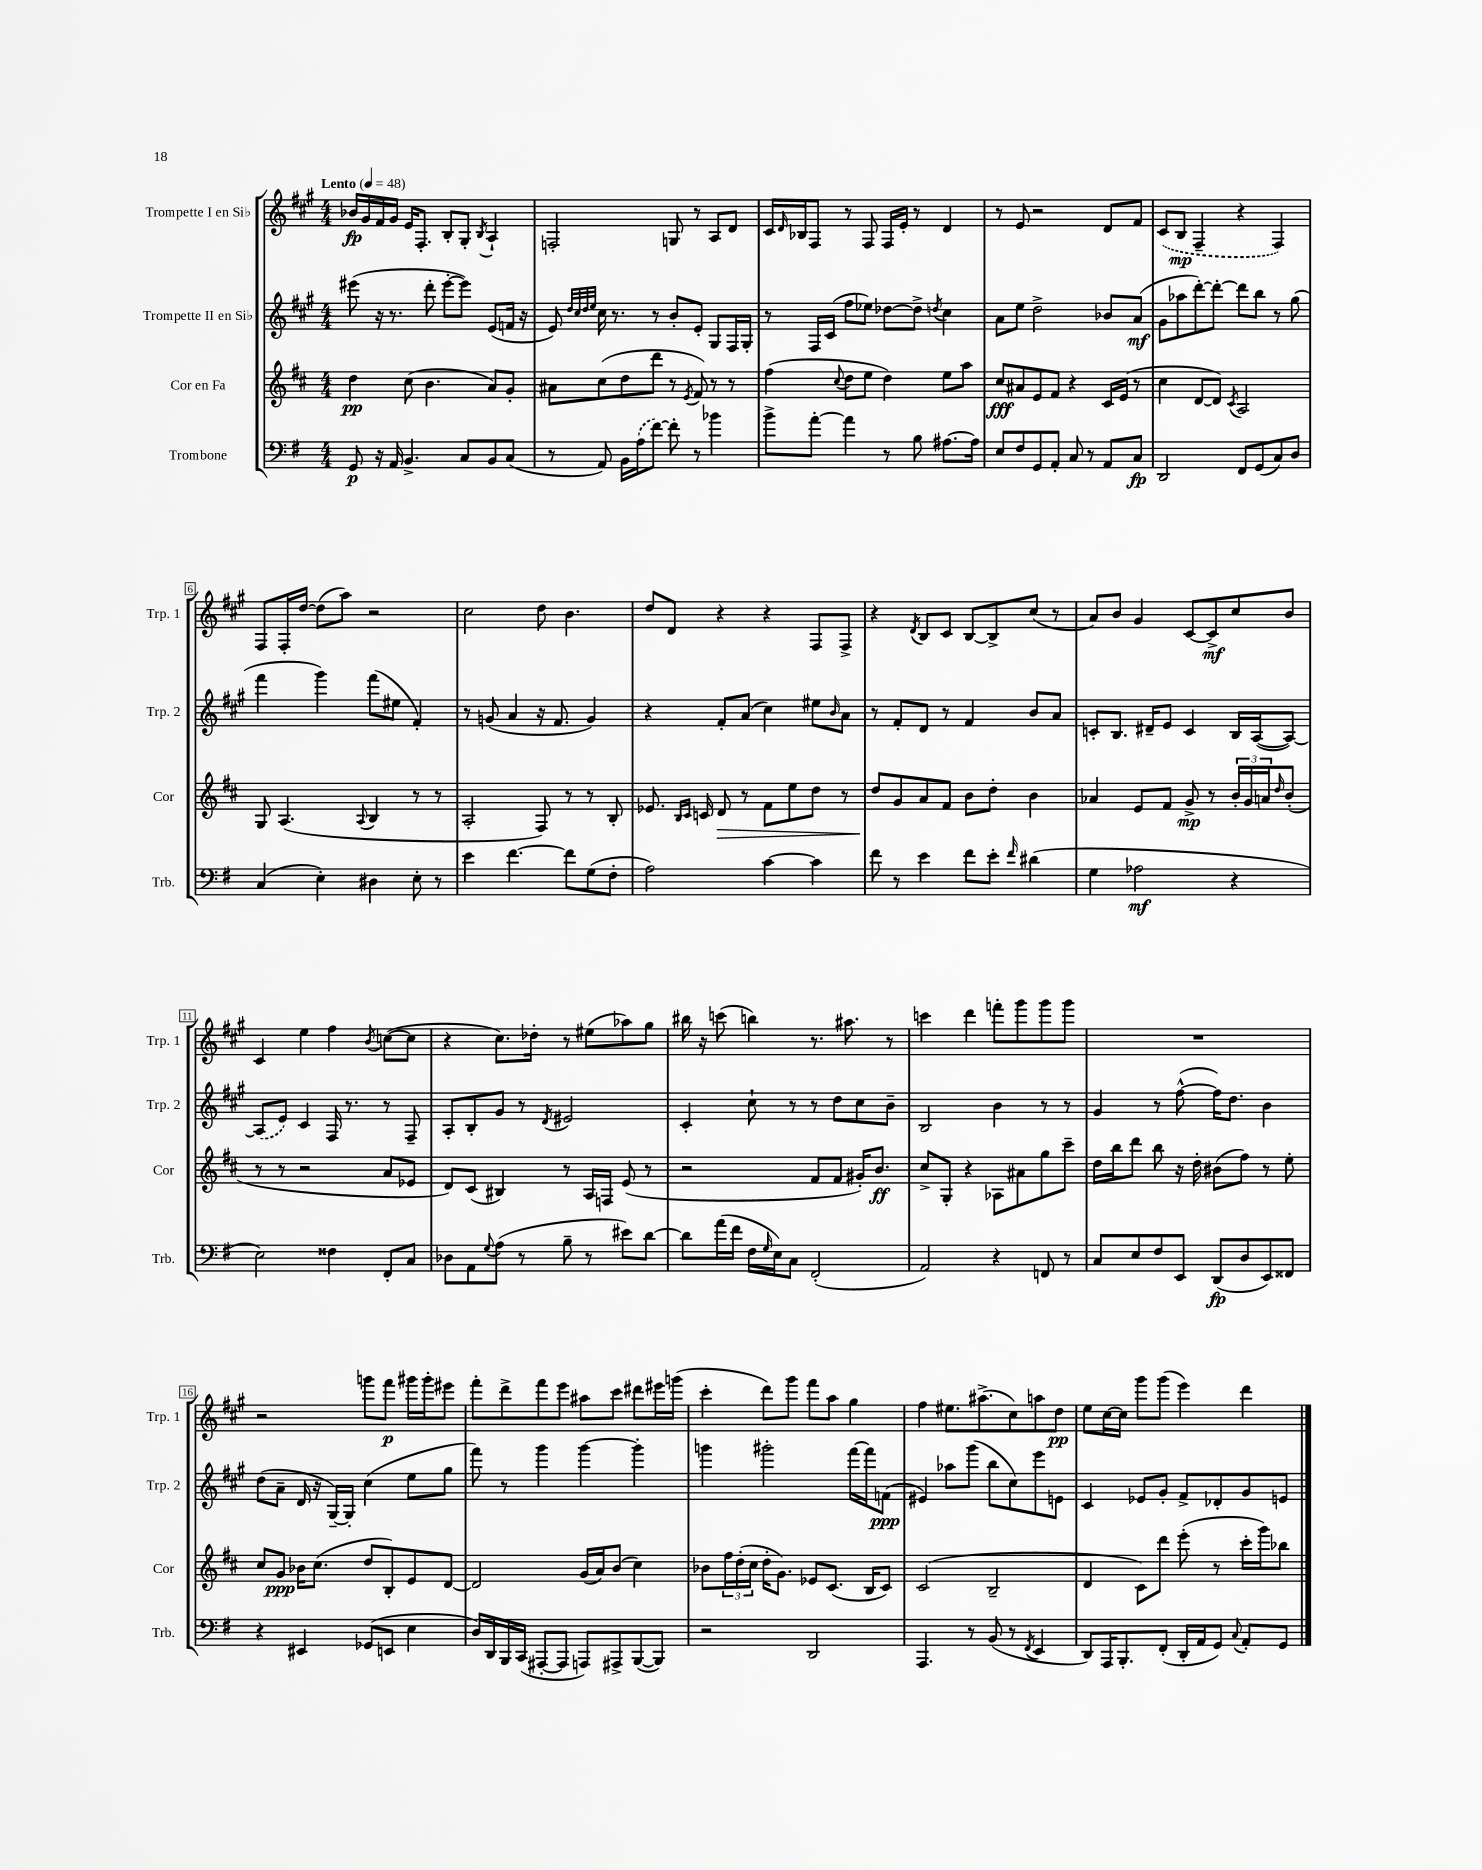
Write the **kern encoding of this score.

**kern	**kern	**kern	**kern
*staff4	*staff3	*staff2	*staff1
*clefF4	*clefG2	*clefG2	*clefG2
*k[f#]	*k[f#c#]	*k[f#c#g#]	*k[f#c#g#]
*M4/4	*M4/4	*M4/4	*M4/4
*MM48	*MM48	*MM48	*MM48
8GG	4dd	(8eee#	16b-
.	.	.	16g#
16r	.	16r	16f#
16AA	.	8.r	16g#
4.BB^	(8cc#	.	16e
.	.	.	8.F#'
.	4.b	8ddd'	.
.	.	[8eee#'	8B'
8C	.	8eee#])	8G#'
.	.	.	8qB
8BB	8a)	(8e	4A`
(8C	8g'	16f	.
.	.	16r	.
=	=	=	=
8r	8a#	8e)	2F'
.	.	32qqdd	.
.	.	32qqcc#	.
.	.	32qqdd	.
.	.	32qqee	.
8AA)	(8cc#	16cc#	.
.	.	8.r	.
16BB	8dd	.	.
(16A	.	.	.
[8f#)	8ddd	8r	.
8f#']	8r	8b'	8G
.	8qe	.	.
8r	8f#)	8e'	8r
4b-	8r	8G#	8A
.	8r	16F#	8d
.	.	16G#'	.
=	=	=	=
8b^	(4ff#	8r	16c#
.	.	.	16qqd
.	.	.	16B-
[8a'	.	16F#	8F#
.	.	(16c#	.
.	8qqcc#	.	.
4a]	8dd	8ff#	8r
.	8ee	8ee-)	8F#
8r	4dd)	[8dd-	16F#
.	.	.	16e'
8B	.	8dd-^]	8r
.	.	8qdd	.
[8.A#	8ee	4cc#	4d
.	8aa	.	.
16A#]	.	.	.
=	=	=	=
8E	8cc#	8a	8r
8F#	8a#	8ee	8e
8GG	8e	2dd^	2r
8AA'	8f#	.	.
8C	4r	.	.
8r	.	.	.
8AA	16c#	8b-	8d
.	(16e	.	.
8C	8r	(8a	8f#
=	=	=	=
2DD	4cc#	8g#	(8c#
.	.	8aa-	8B
.	[8d	[8ddd')	4F#~
.	8d])	8ddd'_	.
.	8qc#	.	.
8FF#	2A	8ddd]	4r
(8GG	.	8bb	.
8C)	.	8r	4F#)
8D	.	(8gg#	.
=	=	=	=
(4C	8G	4fff#	8F#
.	(4.A	.	16F#'
.	.	.	[16dd
4E')	.	4ggg#)	(8dd]
.	.	.	8aa)
.	8qqA	.	.
4D#	4B	(8fff#	2r
.	.	8ee#	.
8E'	8r	4f#')	.
8r	8r	.	.
=	=	=	=
4e	2A'	8r	2cc#
.	.	(8g	.
[4.f#	.	4a	.
.	8F#)	16r	8dd
.	.	8.f#	.
8f#]	8r	.	4.b
(8G	8r	4g)	.
8F#'	8B'	.	.
=	=	=	=
2A)	8.e-	4r	8dd
.	.	.	8d
.	16qqB	.	.
.	16qqc#	.	.
.	16c	.	.
.	8d	8f#'	4r
.	8r	(8a	.
[4c	8f#	4cc#)	4r
.	8ee	.	.
4c]	8dd	8ee#	8F#
.	.	16qqb	.
.	8r	8a	8F#^
=	=	=	=
8f#	8dd	8r	4r
8r	8g	8f#'	.
.	.	.	8qd
4e	8a	8d	8B
.	8f#	8r	8c#
8f#	8b	4f#	[8B
8e'	8dd'	.	8B^]
16qqf#	.	.	.
(4d#	4b	8b	(8cc#
.	.	8a	8r
=	=	=	=
4G	4a-	8c'	8a)
.	.	8.B	8b
2A-	8e	.	4g#
.	.	16d#~	.
.	8f#	8e	.
.	8g^	4c	[8c#
.	8r	.	8c#^]
4r	24b'	16B	8cc#
.	24g	.	.
.	.	([16A	.
.	24a	.	.
.	16qqdd	.	.
.	(8b'	8A_)	8b
=	=	=	=
2E)	8r	(8A]	4c#
.	8r	8e)	.
.	2r	4c#	4ee
4F##	.	16F#	4ff#
.	.	8.r	.
.	.	.	8qb
8FF#'	8a	8r	([8cc
8C	8e-	8F#~	8cc]
=	=	=	=
8D-	8d)	8A'	4r
8AA	(8c#	8B'	.
8qqG	.	.	.
(8A	4B#)	8g#	8.cc#)
8r	.	8r	.
.	.	.	16dd-'
.	.	8qd	.
8B~	8r	2e#	8r
8r	16A	.	(8ee#
.	16F	.	.
8e#)	(8e	.	8aa-)
[8d	8r	.	8gg#
=	=	=	=
8d]	2r	4c#'	16bb#
.	.	.	16r
(16a	.	.	(8ccc
16f#	.	.	.
16F#	.	8cc#`	4bb)
16qqG	.	.	.
16E)	.	.	.
8C	.	8r	.
(2FF#'	8f#	8r	8.r
.	8f#	8dd	.
.	.	.	8.aa#
.	16g#')	8cc#	.
.	8.b	.	.
.	.	8b~	8r
=	=	=	=
2AA)	8cc#^	2B	4ccc
.	8G'	.	.
.	4r	.	4ddd
4r	8A-	4b	8fff'
.	8a#	.	8ggg#
8FF	8gg	8r	8ggg#
8r	8ccc#~	8r	8ggg#
=	=	=	=
8C	16dd	4g#	1r
.	16bb	.	.
8E	8ddd	.	.
8F#	8bb	8r	.
8EE	16r	([8ff#^^	.
.	16dd'	.	.
(8DD	(8b#	16ff#])	.
.	.	8.dd	.
8D	8ff#)	.	.
8EE)	8r	4b	.
8FF##	8ee'	.	.
=	=	=	=
4r	8cc#	(8dd	2r
.	8g	8a~	.
4EE#	16b-	16d	.
.	(8.cc#	16r	.
.	.	[16G#~)	.
.	.	16G#']	.
(8GG-	8dd	(4cc#	8ggg
8EE	8B')	.	8fff#
4E	8e	8ee	16ggg#
.	.	.	16ggg#'
.	[8d	8gg#	8eee#
=	=	=	=
16D)	2d]	8fff#)	8fff#'
16DD	.	.	.
16BBB	.	8r	8ddd^
(16CC	.	.	.
[8AAA#'	.	4ggg#	8fff#
8AAA#]	.	.	8eee
8AAA)	(16g	[4ggg#	8aa#
.	16a)	.	.
8AAA#^	(8b	.	8ccc#
([8BBB	4cc#)	4ggg#']	8ddd#
8BBB])	.	.	16eee#
.	.	.	(16ggg
=	=	=	=
2r	8b-	4ggg	4ccc#'
.	24ff#	.	.
.	(24dd'	.	.
.	24cc#	.	.
.	16dd'	2ggg#'	8ddd)
.	8.g)	.	.
.	.	.	8ggg#
2DD	8e-	.	8fff#
.	(8.c#	.	8aa
.	.	[16fff#	4gg#
.	16B	16fff#]	.
.	8c#)	(8f	.
=	=	=	=
4.AAA	(2c#	4e#)	4ff#
.	.	8aa-	8.ee#
8r	.	(8ggg#	.
.	.	.	(8.aa#^
(8BB	2B~	8bb	.
8r	.	8cc#)	8cc#)
8qFF#	.	.	.
4EE	.	8eee	8aa
.	.	8e	8dd
=	=	=	=
8DD)	4d	4c#	8ee
16AAA	.	.	[16cc#
8.BBB'	.	.	16cc#]
.	8c#)	8e-	8ggg#
(8FF#'	8ddd	8g#'	(8ggg#
16DD'	(8eee'	8f#^	4eee)
16AA	.	.	.
8GG)	8r	8d-'	.
8qqC	.	.	.
8AA'	16ccc#'	8g#	4ddd
.	16ggg)	.	.
8GG	8bb-	8e	.
==	==	==	==
*-	*-	*-	*-
